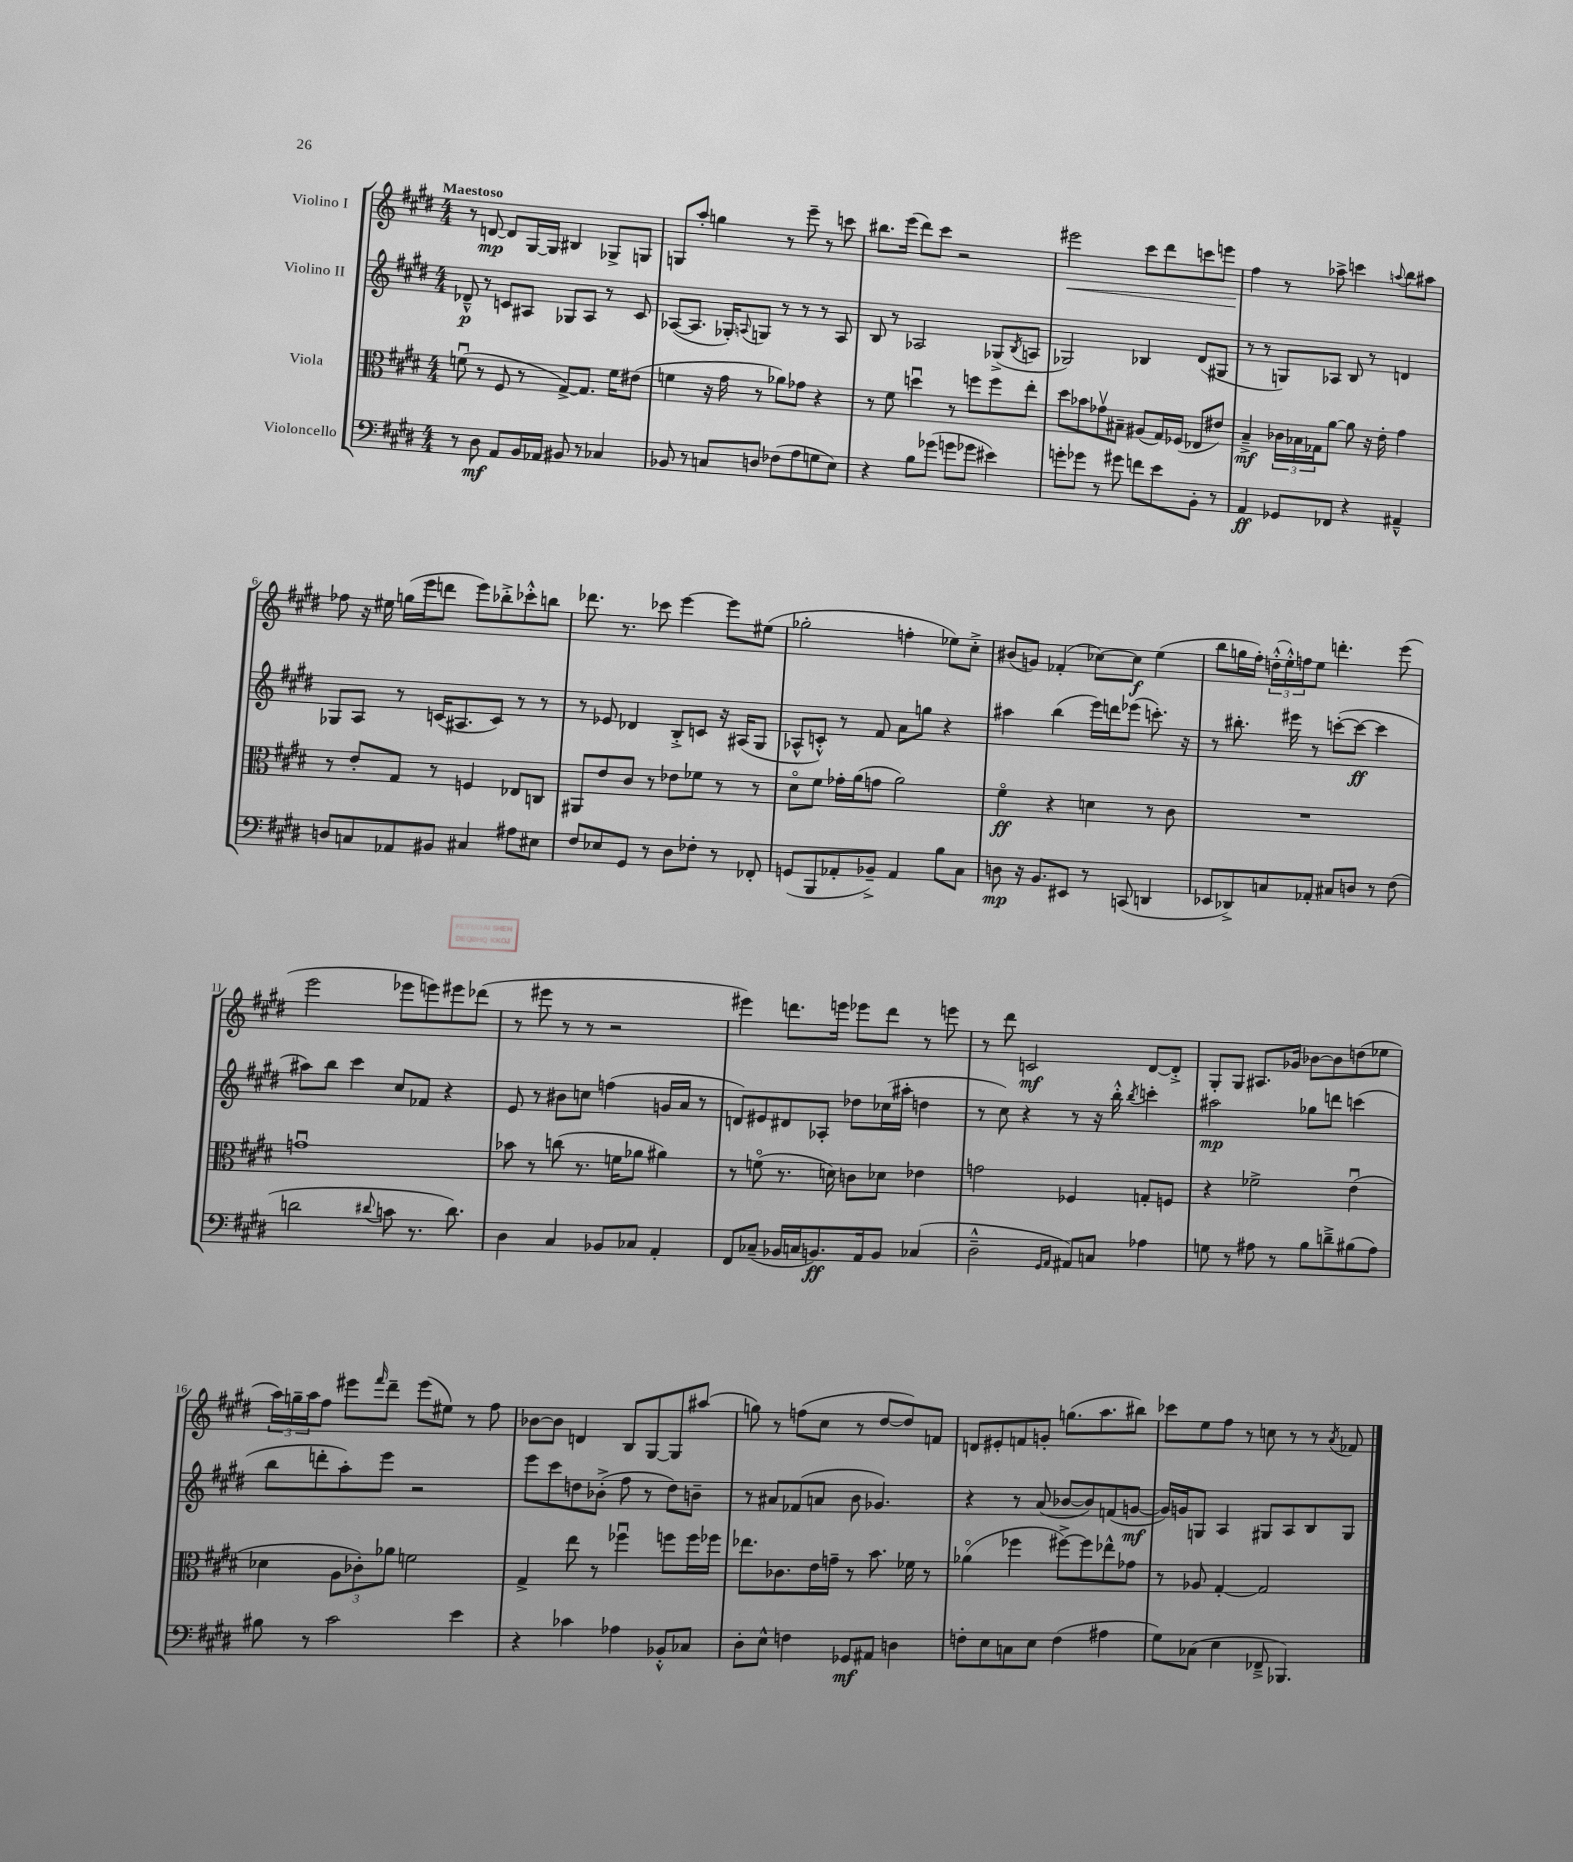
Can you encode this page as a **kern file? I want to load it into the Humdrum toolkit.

**kern	**kern	**kern	**kern
*staff4	*staff3	*staff2	*staff1
*clefF4	*clefC3	*clefG2	*clefG2
*k[f#c#g#d#]	*k[f#c#g#d#]	*k[f#c#g#d#]	*k[f#c#g#d#]
*M4/4	*M4/4	*M4/4	*M4/4
8r	(8fu	8d-~^^	8r
8D#	8r	8r	[8d
8AA	8F#	8c	8d]
16BB	8r	8A#	[16G#
16AA-	.	.	16G#]
8BB#	[8G#^)	8G-	4B#
8r	8.G#]	8A#	.
4C-	.	8r	8G-^
.	16f	.	.
.	(8e#	8c	8G
=	=	=	=
8BB-	4f	([8A-	8G
8r	.	8.A-]	8aa'
8C	16r	.	4gg
.	16g#	16G-')	.
.	.	8qqA	.
8D	8r	8G	.
(8F-	8a-)	8r	8r
8A	8g-	8r	8eee~
8G	4r	8r	8r
8E)	.	8A	8ccc
=	=	=	=
4r	8r	8B	8.bb#
.	8f#	8r	.
.	.	.	(16eee
8B	4ddu	2A-	8ddd#)
(8g-	.	.	8ccc#
8g	8r	.	2r
8g-	8ff	.	.
4e#)	8ff	(8G-^	.
.	.	8qB	.
.	8ee'	8A	.
=	=	=	=
8g'	8dd#	2G-)	2eee#
8g-	8b-	.	.
8r	8g-v	.	.
8g#	8B#~	.	.
8f	(8A#	4B-	8ccc#
8e	16G#)	.	8ddd#
.	(16F-	.	.
8BB'	8E-	(8d#	8ccc
8r	8e#)	8G#	8eee
=	=	=	=
4AA	4B~^	8r	4ff#
.	.	8r	.
8GG-	24c-	8G)	8r
.	24B-	.	.
.	24G-	.	.
8FF-	[8a	8A-	8aa-^
4r	8a]	8B	4ccc
.	16r	8r	.
.	16e'	.	.
.	.	.	8qqaa
4AA#~^^	4g#	4d	8bb
.	.	.	8aa#
=	=	=	=
8D	8r	8G-	8ff-
8C	8e'	8A	16r
.	.	.	16ee#
8AA-	8G#	8r	(16gg
.	.	.	16eee
8BB#	8r	(16c	8ddd
.	.	8.A#	.
4C#	4F	.	8eee)
.	.	8c)	8bb-'^
8A#	8E-	8r	8ccc-'^^
8E#	8C	8r	8bb
=	=	=	=
8F#	8AA#	8r	8.ddd-
8E-	8e	8e-	.
.	.	.	8.r
8GG#	8c#	4d-	.
8r	8r	.	8ccc-
8D#	8e-	8B'^	[4eee
8F-'	8f-	8c	.
8r	8r	16r	8eee]
.	.	(16A#	.
8FF-'	8r	8G#	(8ee#
=	=	=	=
(8GG	8d#o	8A-^^	2gg-'
8BBB	8f#	8c'^^)	.
8AA-'	16g-'	8r	.
.	(16a	.	.
8BB-~^)	8g	8f#	.
4AA-	2a)	8a	4ff'
.	.	8gg	.
8B	.	4r	8ee-)
8C#	.	.	8cc#'^
=	=	=	=
8D	4f#o	4aa#	(8b#
16r	.	.	8g)
8.BB	.	.	.
.	4r	(4bb	(4f-'
8EE#	.	.	.
8r	4d	16eee)	[8cc-)
.	.	16ddd	.
(8CC	.	(8eee-	8cc-]
4DD	8r	8.ccc')	(4ee
.	8c#	.	.
.	.	16r	.
=	=	=	=
8EE-	1r	8r	8bb
8DD-^)	.	8.bb#'	16gg
.	.	.	16ff#')
8C	.	.	(24dd'^^
.	.	.	24ee'^^)
.	.	16eee#	.
.	.	.	24ff
8AA-'	.	8r	8ee
8C#	.	([8ccc'	4.ddd'
8D	.	8ccc_	.
8r	.	4ccc]	.
(8F#	.	.	(8eee
=	=	=	=
2d	1gu	8aa#)	2eee
.	.	8bb	.
.	.	4ccc#	.
8qqd#	.	.	.
8c	.	8cc#	8eee-
8.r	.	8f-	8eee)
.	.	4r	8eee#
8.d#)	.	.	.
.	.	.	(8ddd-
=	=	=	=
4D#	8b-	8e	8r
.	8r	8r	8eee#
4C#	(8cc	8b#	8r
.	8.r	8cc	8r
8BB-	.	(4ff	2r
.	16f	.	.
8C-	8a-	.	.
4AA'	4a#)	16g	.
.	.	16a	.
.	.	8r	.
=	=	=	=
8FF#	8r	8d)	4eee#)
(8C-~	(8fo	8e#	.
16BB-	8.r	8d#	8.ddd
16C	.	.	.
8.BB)	.	8A-'	.
.	16d)	.	16eee
.	8c	8dd-	8eee-
16AA	.	.	.
8BB	8d-	(16cc-	8ddd
.	.	16aa#'	.
(4C-	4e-	4dd	8r
.	.	.	8eee
=	=	=	=
2D#~^^	2g	8r	8r
.	.	8cc#)	8ddd#
.	.	4r	2c
16qqGG#	.	.	.
16qqAA	.	.	.
8AA#)	4F-	8r	.
8C	.	16r	.
.	.	16bb'^^	.
.	.	8qbb	.
4A-	8G'	4ccc'	[8d#
.	8F	.	8d#'^]
=	=	=	=
8G	4r	2aa#	8G#'
8r	.	.	8G#
8A#	2f-^	.	8.A#
8r	.	.	.
.	.	.	16g-
8B	.	8gg-	[8b-
8d~^	.	8ddd	8b-]
(8B#	(4eu	(4ccc	(8dd
8A#)	.	.	8ee-
=	=	=	=
8B#	4d-	8bb	24aa)
.	.	.	24gg~
.	.	.	24aa
8r	.	8ddd'	8ff#
2c#	12A	8aa')	8eee#
.	12c-')	.	.
.	.	.	16qqfff#
.	.	8eee	8ddd#~
.	12a-	.	.
.	2f	2r	(8eee#
.	.	.	8ee#)
4e	.	.	8r
.	.	.	8ff#
=	=	=	=
4r	4G#^	8eee	[8b-
.	.	8ccc#	8b-]
4c-	8ee	8dd	4d
.	8r	(8b-'^	.
4A-	4ff-u	8ff#	8B
.	.	8r	[8G#
8BB-'^^	8ff	8dd)	8G#]
8C-	16ff	8b~	(8aa#
.	16ff-	.	.
=	=	=	=
8D#'	8.ee-	8r	8gg)
8E^^	.	8a#	8r
.	8.c-	.	.
4F	.	(8f-	(8ff
.	16e	8a	8cc#
.	16g~	.	.
8GG-	8r	8b	8r
8AA#	8.b	4.g-)	[8dd#
4D	.	.	8dd#])
.	16f-	.	.
.	8r	.	8f
=	=	=	=
8F'	(4a-o	4r	8d
8E	.	.	8e#'
8C	4ff-	8r	8f
8E	.	(8a	8g'
(4F	[8ff#^)	[8b-	(8.gg
.	8ff#]	8b-])	.
.	.	.	8.aa
4A#	8ee-^^	(8f	.
.	8g-	[8g	8bb#)
=	=	=	=
8G#)	8r	16g])	8ccc-
.	.	16g	.
(8C-	8A-	8G	8ee
4E	[4G#'	4A	8ff#
.	.	.	8r
8FF-~^	2G#]	8G#	8cc
4.BBB-)	.	8A	8r
.	.	8B	8r
.	.	.	8qa
.	.	8G#	8f-
==	==	==	==
*-	*-	*-	*-
